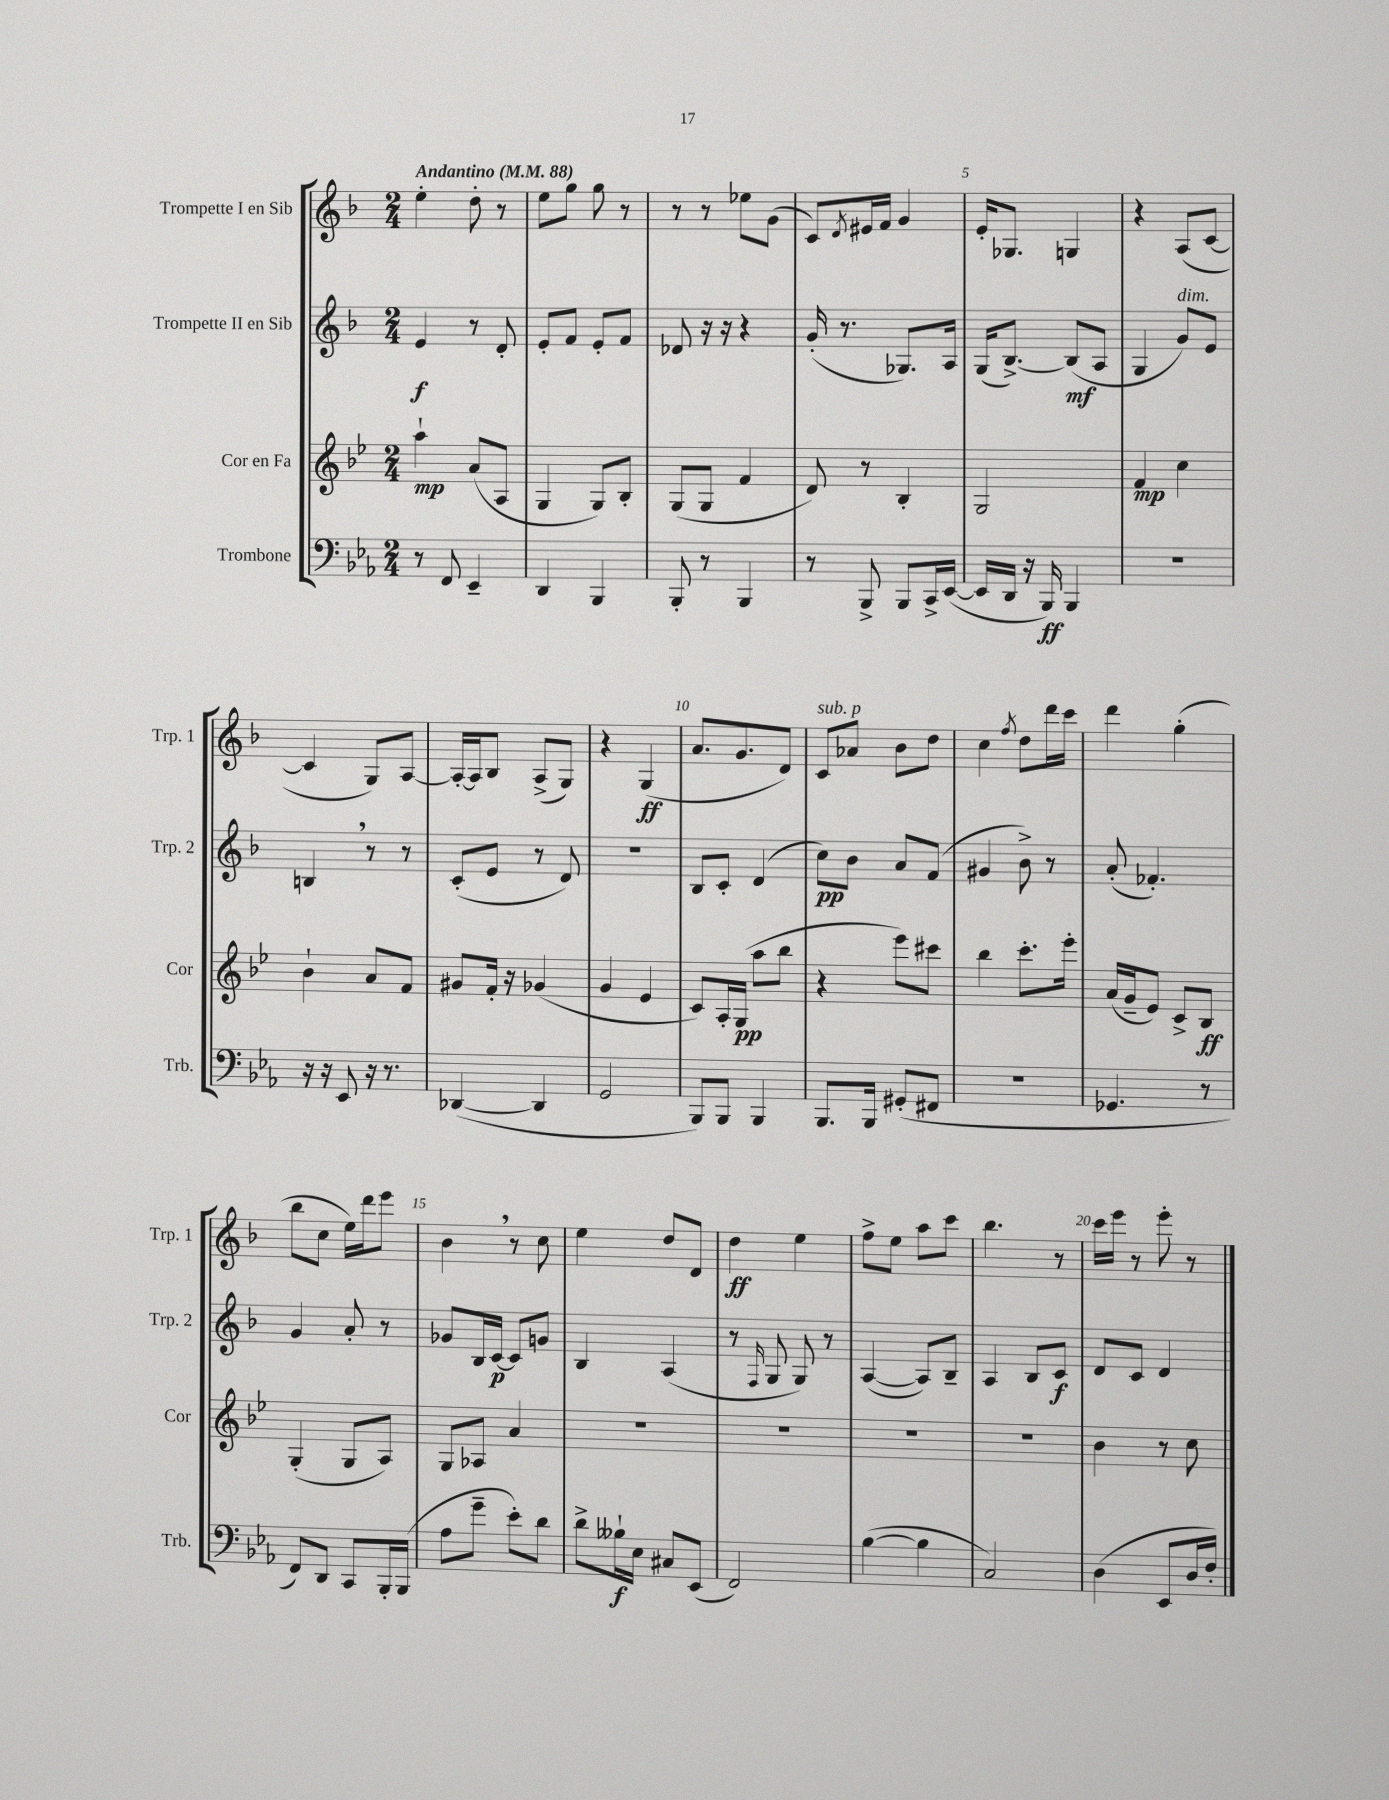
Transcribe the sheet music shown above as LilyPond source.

<<
\new StaffGroup <<
\new Staff = "s0" \with { instrumentName = "Trompette I en Sib" shortInstrumentName = "Trp. 1" } {
    \clef treble \key f \major \numericTimeSignature \time 2/4 \tempo "Andantino" 4 = 88
    e''4-. d''8-. r8 |
    e''8 g''8 g''8 r8 |
    r8 r8 ees''8 g'8( |
    c'8) \acciaccatura { d'8 } eis'16 f'16 g'4 |
    e'16-. ges8. g4 |
    r4 a8( c'8~ |
    c'4 g8) a8~ |
    a16~-. a16 bes8 a8->( g8) |
    r4 g4\ff( |
    a'8. g'8. d'8) |
    c'8^\markup { \italic "sub. p" } aes'8 bes'8 d''8 |
    c''4 \acciaccatura { f''8 } d''8 d'''16 c'''16 |
    d'''4 g''4-.( |
    bes''8 c''8 e''16) d'''16 e'''8 |
    bes'4 \breathe r8 c''8 |
    e''4 d''8 d'8 |
    d''4\ff e''4 |
    f''8-> e''8 a''8 c'''8 |
    bes''4. r8 |
    c'''16 e'''16 r8 e'''8-. r8 \bar "|." |
}
\new Staff = "s1" \with { instrumentName = "Trompette II en Sib" shortInstrumentName = "Trp. 2" } {
    \clef treble \key f \major \numericTimeSignature \time 2/4
    e'4\f r8 d'8-. |
    e'8-. f'8 e'8-. f'8 |
    des'8 r16 r16 r4 |
    g'16-.( r8. ges8.) a16 |
    g16( bes8.~->) bes8\mf( a8 |
    g4 g'8^\markup { \italic "dim." }) e'8 |
    b4 \breathe r8 r8 |
    c'8-.( e'8 r8 d'8) |
    R2 |
    bes8 c'8-. d'4( |
    c''8\pp) bes'8 a'8 f'8( |
    gis'4 bes'8->) r8 |
    a'8-.( fes'4.-.) |
    g'4 a'8-. r8 |
    ges'8 bes16 c'16~\p c'8 g'8 |
    bes4 a4( |
    r8 \grace { f16 } g8 g8) r8 |
    a4~( a8) bes8-- |
    a4 bes8 c'8\f |
    d'8 c'8 d'4 \bar "|." |
}
\new Staff = "s2" \with { instrumentName = "Cor en Fa" shortInstrumentName = "Cor" } {
    \clef treble \key bes \major \numericTimeSignature \time 2/4
    a''4-!\mp a'8( a8 |
    g4 g8) bes8-. |
    g8( g8 f'4 |
    d'8) r8 bes4-. |
    g2 |
    f'4\mp c''4 |
    bes'4-! a'8 f'8 |
    gis'8 f'16-. r16 ges'4( |
    g'4 ees'4 |
    c'8) a16-. g16\pp( a''8 bes''8 |
    r4 ees'''8) cis'''8 |
    bes''4 c'''8.-. ees'''16-. |
    a'16( g'16-- ees'8) c'8-> bes8\ff |
    g4-.( g8 a8) |
    g8 aes8 a'4 |
    R2 |
    R2 |
    R2 |
    R2 |
    bes'4 r8 c''8 \bar "|." |
}
\new Staff = "s3" \with { instrumentName = "Trombone" shortInstrumentName = "Trb." } {
    \clef bass \key ees \major \numericTimeSignature \time 2/4
    r8 f,8 ees,4-- |
    d,4 bes,,4 |
    bes,,8-. r8 bes,,4 |
    r8 bes,,8-> bes,,8 c,16-> ees,16~( |
    ees,16 d,16 r16 bes,,16\ff) bes,,4 |
    r2 |
    r16 r16 ees,8 r16 r8. |
    des,4~( des,4 |
    g,2 |
    bes,,8) bes,,8 bes,,4 |
    bes,,8. bes,,16 gis,8-.( fis,8 |
    R2 |
    ges,4. r8 |
    f,8) d,8 c,8 bes,,16-. bes,,16( |
    aes8 g'8-- ees'8-.) d'8 |
    d'8-> beses16-!\f ees16 cis8 ees,8( |
    f,2) |
    bes4~( bes4 |
    c2) |
    d4( ees,8 d16 f16-.) \bar "|." |
}
>>
>>
\layout { \context { \Score \override BarNumber.break-visibility = ##(#f #t #t) barNumberVisibility = #(every-nth-bar-number-visible 5) } }
